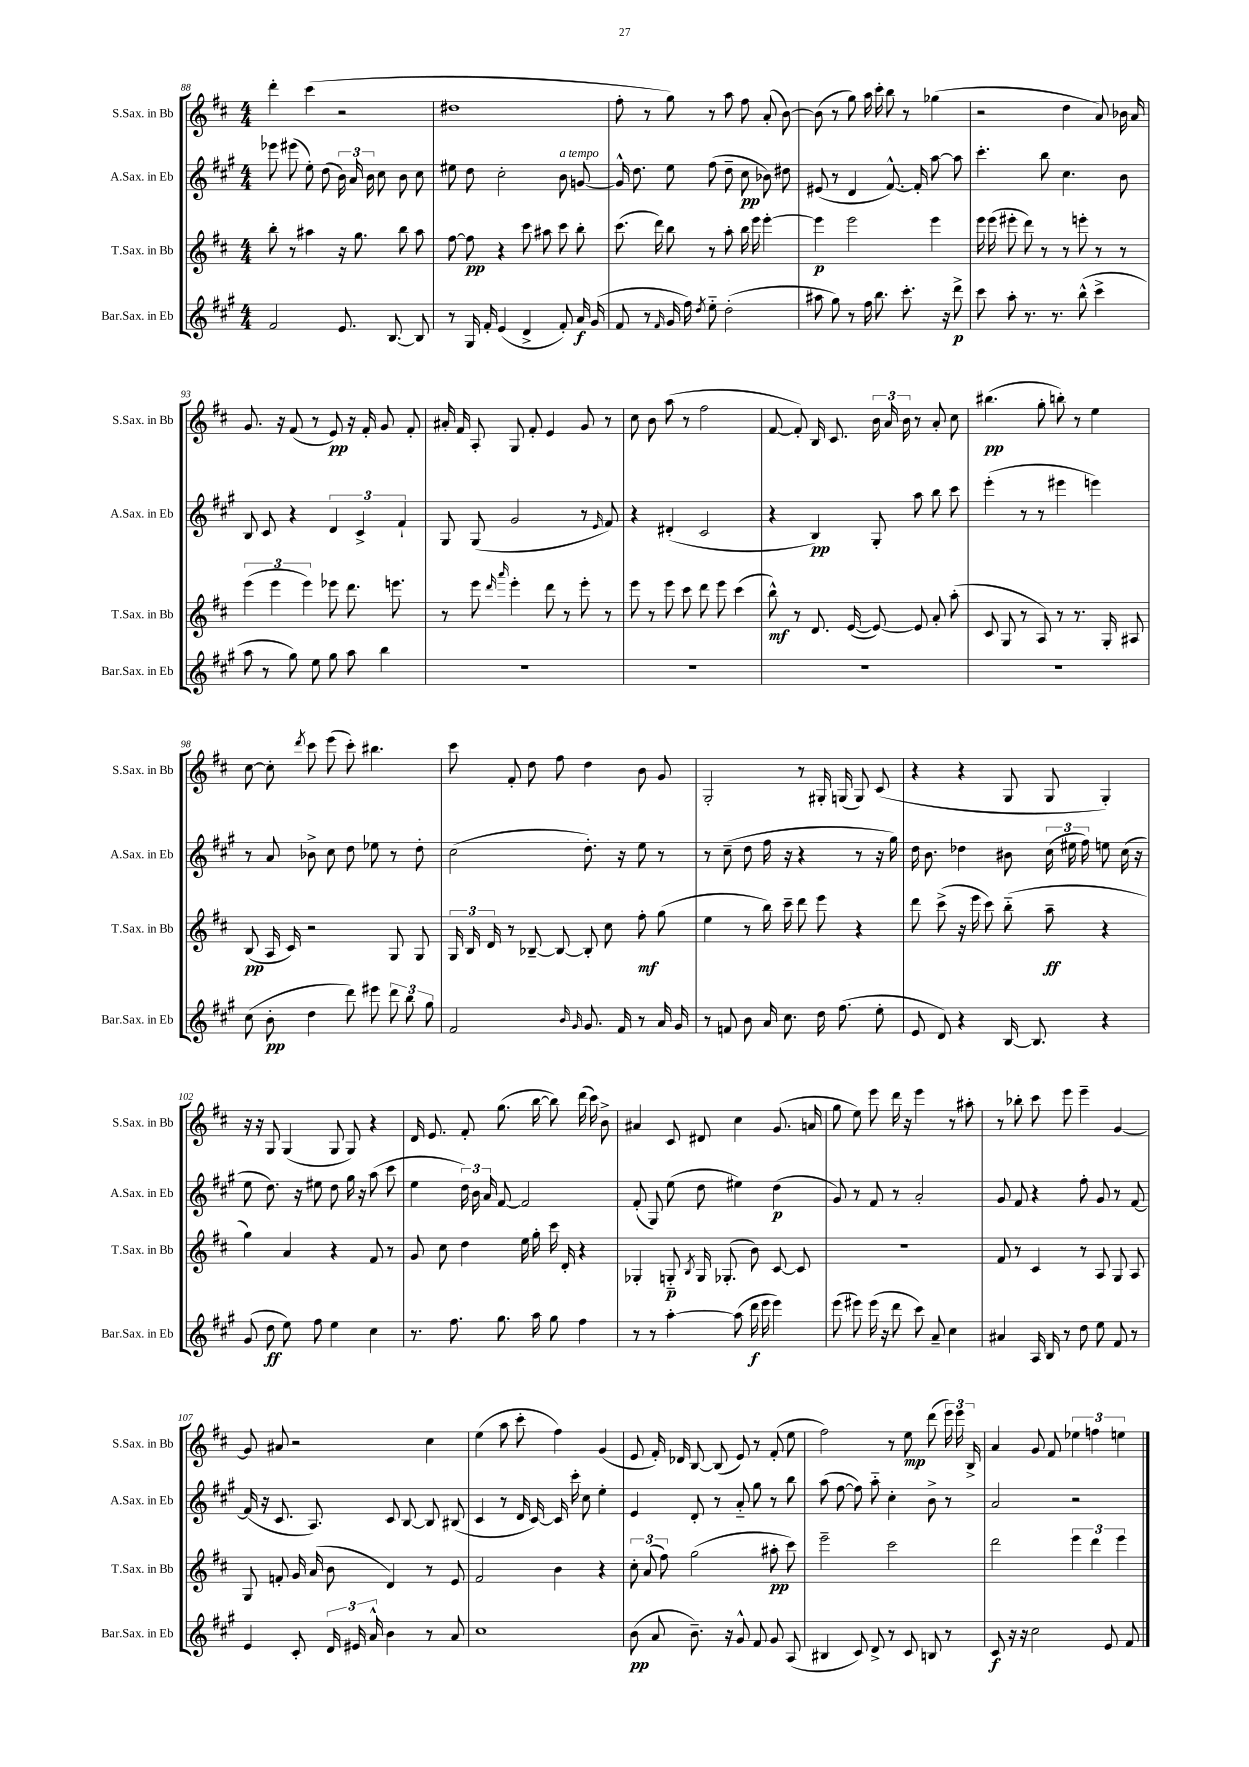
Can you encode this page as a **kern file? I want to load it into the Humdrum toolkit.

**kern	**dynam	**kern	**dynam	**kern	**dynam	**kern	**dynam
*part4	*part4	*part3	*part3	*part2	*part2	*part1	*part1
*staff4	*staff4	*staff3	*staff3	*staff2	*staff2	*staff1	*staff1
*I"Bar.Sax. in Eb	*	*I"T.Sax. in Bb	*	*I"A.Sax. in Eb	*	*I"S.Sax. in Bb	*
*I'Bar.Sax. in Eb	*	*I'T.Sax. in Bb	*	*I'A.Sax. in Eb	*	*I'S.Sax. in Bb	*
*clefG2	*	*clefG2	*	*clefG2	*	*clefG2	*
*k[f#c#g#]	*	*k[f#c#]	*	*k[f#c#g#]	*	*k[f#c#]	*
*M4/4	*	*M4/4	*	*M4/4	*	*M4/4	*
=88	=88	=88	=88	=88	=88	=88	=88
2f#/	.	8bb'\	.	8eee-X\	.	4ddd'\	.
.	.	8r	.	(8eee#X\	.	.	.
.	.	4aa#X\	.	8ee'\)	.	(4ccc#\	.
.	.	.	.	(8dd\	.	.	.
8.e/	.	16r	.	24b\)	.	2r	.
.	.	.	.	24a/	.	.	.
.	.	8.gg\	.	.	.	.	.
.	.	.	.	24b\	.	.	.
.	.	.	.	8cc#\	.	.	.
[8.B/	.	.	.	.	.	.	.
.	.	8bb\	.	8b\	.	.	.
8B/]	.	8aa#\	.	8cc#\	.	.	.
=89	=89	=89	=89	=89	=89	=89	=89
8r	.	[8ff#\	.	8ee#X\	.	1dd#X	.
16G#/	.	8ff#\]	pp	8dd\	.	.	.
16f#'/	.	.	.	.	.	.	.
(4e/	.	4r	.	2cc#'\	.	.	.
4d^/	.	8ccc#\	.	.	.	.	.
.	.	8aa#X\	.	.	.	.	.
!	!	!	!	!LO:TX:a:i:t=a tempo	!	!	!
8f#'/)	.	8ccc#\	.	8b\	.	.	.
16a/	f	8bb'\	.	[8gn/	.	.	.
(16g#/	.	.	.	.	.	.	.
=90	=90	=90	=90	=90	=90	=90	=90
8f#/	.	(8.ccc#\	.	16g^^/]	.	8ff#'\	.
.	.	.	.	8.dd\	.	.	.
8r	.	.	.	.	.	8r	.
.	.	16ddd\)	.	.	.	.	.
16qqf#/	.	.	.	.	.	.	.
16g#/	.	8bb\	.	8ee\	.	8gg\)	.
16ff#\)	.	.	.	.	.	.	.
8qdd/	.	.	.	.	.	.	.
8ee\	.	8r	.	(8ff#\	.	8r	.
(2dd'\	.	8aa'\	.	8dd~\	.	8aa\	.
.	.	16bb\	.	8cc#\	pp	8ff#\	.
.	.	16eee\	.	.	.	.	.
.	.	[4eee'\	.	8b-X\)	.	(8a'/	.
.	.	.	.	8dd#X\	.	[8b\)	.
=91	=91	=91	=91	=91	=91	=91	=91
8aa#X\	.	4eee\]	p	(8e#X/	.	(8b\]	.
8gg#\)	.	.	.	8r	.	8r	.
8r	.	2eee\	.	4d/	.	8gg\)	.
16ff#\	.	.	.	.	.	16aa\	.
8.bb\	.	.	.	.	.	16ccc#'\	.
.	.	.	.	[8.f#^^/)	.	8bb\	.
8.ccc#'\	.	.	.	.	.	8r	.
.	.	.	.	16f#'/]	.	.	.
.	.	4eee\	.	[8aa\	.	(4gg-X\	.
16r	.	.	.	.	.	.	.
8ddd^\	p	.	.	8aa\]	.	.	.
=92	=92	=92	=92	=92	=92	=92	=92
8ccc#\	.	16eee\	.	4.ccc#'\	.	2r	.
.	.	(16eee\	.	.	.	.	.
8aa'\	.	8eee#X'\	.	.	.	.	.
8.r	.	8ddd\)	.	.	.	.	.
.	.	8r	.	8bb\	.	.	.
8.r	.	.	.	.	.	.	.
.	.	8r	.	4.cc#\	.	4dd\	.
(8bb^^\	.	8eeen'\	.	.	.	.	.
4ccc#^\	.	8r	.	.	.	8a/)	.
.	.	8r	.	8b\	.	16b-X\	.
.	.	.	.	.	.	16a/	.
!!LO:LB:g=z
=93	=93	=93	=93	=93	=93	=93	=93
8aa\	.	(6eee\	.	8B/	.	8.g/	.
8r	.	.	.	8c#/	.	.	.
.	.	6eee\	.	.	.	.	.
.	.	.	.	.	.	16r	.
8gg#\)	.	.	.	4r	.	(8f#/	.
.	.	6eee\)	.	.	.	.	.
8ee\	.	.	.	.	.	8r	.
8gg#\	.	8eee-X\	.	6d/	.	8e/)	pp
8aa\	.	8.ddd\	.	.	.	16r	.
.	.	.	.	6c#^/	.	.	.
.	.	.	.	.	.	16f#'/	.
4bb\	.	.	.	.	.	8g/	.
.	.	8.eeen\	.	.	.	.	.
.	.	.	.	6f#`/	.	.	.
.	.	.	.	.	.	8f#'/	.
=94	=94	=94	=94	=94	=94	=94	=94
1r	.	8r	.	8G#/	.	16a#X'/	.
.	.	.	.	.	.	16f#/	.
.	.	8eee\	.	(8G#/	.	8A'/	.
.	.	16qqddd/	.	.	.	.	.
.	.	16qqaaa/	.	.	.	.	.
.	.	4eee'\	.	2g#/	.	8G/	.
.	.	.	.	.	.	8f#'/	.
.	.	8ddd\	.	.	.	4e/	.
.	.	8r	.	.	.	.	.
.	.	8eee'\	.	8r	.	8g/	.
.	.	.	.	16qqe/	.	.	.
.	.	8r	.	8f#/)	.	8r	.
=95	=95	=95	=95	=95	=95	=95	=95
1r	.	8eee\	.	4r	.	8cc#\	.
.	.	8r	.	.	.	8b\	.
.	.	8eee\	.	(4d#X'/	.	(8aa\	.
.	.	8ccc#\	.	.	.	8r	.
.	.	8ddd\	.	2c#/	.	2ff#\	.
.	.	8eee\	.	.	.	.	.
.	.	(4ccc#\	.	.	.	.	.
=96	=96	=96	=96	=96	=96	=96	=96
1r	.	8bb^^\)	mf	4r	.	[8f#/	.
.	.	8r	.	.	.	8f#'/])	.
.	.	8.d/	.	4B/)	pp	16B/	.
.	.	.	.	.	.	8.c#/	.
.	.	([16e/	.	.	.	.	.
.	.	8e/_)	.	8G#'/	.	24b\	.
.	.	.	.	.	.	24a/	.
.	.	.	.	.	.	24b\	.
.	.	8e/]	.	8aa\	.	8r	.
.	.	8a'/	.	8bb\	.	8a'/	.
.	.	(8aa'\	.	8ccc#\	.	8cc#\	.
=97	=97	=97	=97	=97	=97	=97	=97
1r	.	8c#/	.	(4eee'\	.	(4.bb#X\	pp
.	.	8G/	.	.	.	.	.
.	.	8r	.	8r	.	.	.
.	.	8A/)	.	8r	.	8gg'\	.
.	.	8r	.	4eee#X\	.	8bbn'\)	.
.	.	8.r	.	.	.	8r	.
.	.	.	.	4eeen\)	.	4ee\	.
.	.	16G'/	.	.	.	.	.
.	.	8A#X/	.	.	.	.	.
!!LO:LB:g=z
=98	=98	=98	=98	=98	=98	=98	=98
(8cc#\	.	(8B/	pp	8r	.	[8cc#\	.
8b'\	pp	16A/	.	8a/	.	8cc#'\]	.
.	.	16c#/)	.	.	.	.	.
.	.	.	.	.	.	8qddd/	.
4dd\	.	2r	.	8b-X^\	.	8ccc#\	.
.	.	.	.	8cc#\	.	(8eee\	.
8ddd\)	.	.	.	8dd\	.	8ccc#'\)	.
8eee#X\	.	.	.	8ee-X\	.	4.bb#X\	.
12ddd\	.	8G/	.	8r	.	.	.
12bb\	.	.	.	.	.	.	.
.	.	8G/	.	8dd'\	.	.	.
12gg#\	.	.	.	.	.	.	.
=99	=99	=99	=99	=99	=99	=99	=99
2f#/	.	24G/	.	(2cc#\	.	8ccc#\	.
.	.	24B/	.	.	.	.	.
.	.	24d/	.	.	.	.	.
.	.	8r	.	.	.	8f#'/	.
.	.	[8B-X~/	.	.	.	8dd\	.
.	.	8B-/_	.	.	.	8ff#\	.
16qqb/	.	.	.	.	.	.	.
16qqg#/	.	.	.	.	.	.	.
8.g#/	.	8B-'/]	.	8.dd'\)	.	4dd\	.
.	.	8cc#\	.	.	.	.	.
16f#/	.	.	.	16r	.	.	.
8r	.	8ff#'\	mf	8ee\	.	8b\	.
16a/	.	(8gg\	.	8r	.	8g/	.
16g#/	.	.	.	.	.	.	.
=100	=100	=100	=100	=100	=100	=100	=100
8r	.	4ee\	.	8r	.	2G'/	.
8fn/	.	.	.	(8cc#~\	.	.	.
8b\	.	8r	.	8dd\	.	.	.
16a/	.	16bb\)	.	16ff#\	.	.	.
8.cc#\	.	16ccc#~\	.	16r	.	.	.
.	.	8ddd\	.	4r	.	8r	.
16dd\	.	8eee\	.	.	.	16G#X'/	.
(8.ff#\	.	.	.	.	.	(16Gn/	.
.	.	4r	.	8r	.	8G/)	.
8ee'\	.	.	.	16r	.	(8c#/	.
.	.	.	.	16gg#\)	.	.	.
=101	=101	=101	=101	=101	=101	=101	=101
8e/	.	8ddd\	.	16dd\	.	4r	.
.	.	.	.	8.b\	.	.	.
8d/)	.	(8ccc#^\	.	.	.	.	.
4r	.	16r	.	4dd-X\	.	4r	.
.	.	16eee\	.	.	.	.	.
.	.	8ccc#\)	.	.	.	.	.
[16B/	.	(8bb\	.	8b#X\	.	8G/	.
8.B/]	.	.	.	.	.	.	.
.	.	8aa~\	ff	(24cc#\	.	8G/	.
.	.	.	.	24ee#X\	.	.	.
.	.	.	.	24ff#\)	.	.	.
4r	.	4r	.	8een\	.	4G'/)	.
.	.	.	.	(16cc#\	.	.	.
.	.	.	.	16r	.	.	.
!!LO:LB:g=z
=102	=102	=102	=102	=102	=102	=102	=102
(8g#/	.	4gg\)	.	8ee\	.	16r	.
.	.	.	.	.	.	16r	.
8dd\	ff	.	.	8.dd\)	.	8G/	.
8ee\)	.	4a/	.	.	.	(4G/	.
.	.	.	.	16r	.	.	.
8ff#\	.	.	.	8ee#X\	.	.	.
4ee\	.	4r	.	8dd\	.	8G/	.
.	.	.	.	16gg#\	.	8G/)	.
.	.	.	.	16r	.	.	.
4cc#\	.	8f#/	.	(8aa\	.	4r	.
.	.	8r	.	8ccc#\	.	.	.
=103	=103	=103	=103	=103	=103	=103	=103
8.r	.	8g/	.	4ee\	.	16d/	.
.	.	.	.	.	.	8.e/	.
.	.	8cc#\	.	.	.	.	.
8.ff#\	.	.	.	.	.	.	.
.	.	4dd\	.	24dd\)	.	8f#'/	.
.	.	.	.	24b\	.	.	.
.	.	.	.	24a/	.	.	.
8.gg#\	.	.	.	[8f#/	.	(8.gg\	.
.	.	16ee\	.	2f#/]	.	.	.
16aa\	.	16gg'\	.	.	.	[16bb\	.
8gg#\	.	16ccc#\	.	.	.	8bb\])	.
.	.	16d'/	.	.	.	.	.
4ff#\	.	4r	.	.	.	(16ddd\	.
.	.	.	.	.	.	16ccc#\)	.
.	.	.	.	.	.	8b^\	.
=104	=104	=104	=104	=104	=104	=104	=104
8r	.	4G-X'/	.	(8f#'/	.	4a#X/	.
8r	.	.	.	8G#/)	.	.	.
[4aa'\	.	8Gn/	p	(8ee\	.	8c#/	.
.	.	8qB/	.	.	.	.	.
.	.	16G/	.	8dd\	.	8d#X/	.
.	.	(8.G-X'/	.	.	.	.	.
(8aa\]	.	.	.	4ee#X\)	.	4cc#\	.
16ddd\	f	8b\)	.	.	.	.	.
16eee\	.	.	.	.	.	.	.
4eee\)	.	[8c#/	.	(4dd\	p	(8.g/	.
.	.	8c#/]	.	.	.	.	.
.	.	.	.	.	.	16an/	.
=105	=105	=105	=105	=105	=105	=105	=105
(8eee\	.	1r	.	8g#/)	.	8gg\	.
8eee#X\)	.	.	.	8r	.	8ee\)	.
(16eee#\	.	.	.	8f#/	.	8eee\	.
16r	.	.	.	.	.	.	.
8ddd\	.	.	.	8r	.	16ddd\	.
.	.	.	.	.	.	16r	.
8ccc#\)	.	.	.	2a'/	.	4eee\	.
8a~/	.	.	.	.	.	.	.
4cc#\	.	.	.	.	.	8r	.
.	.	.	.	.	.	8aa#X'\	.
=106	=106	=106	=106	=106	=106	=106	=106
4a#X/	.	8f#/	.	8g#/	.	8r	.
.	.	8r	.	8f#/	.	8bb-X'\	.
16A/	.	4c#/	.	4r	.	8ccc#\	.
16B/	.	.	.	.	.	.	.
8r	.	.	.	.	.	8eee\	.
8dd\	.	8r	.	8ff#'\	.	4eee~\	.
8ee\	.	8A/	.	8g#/	.	.	.
8f#/	.	8G/	.	8r	.	[4g/	.
8r	.	8A/	.	[8f#/	.	.	.
!!LO:LB:g=z
=107	=107	=107	=107	=107	=107	=107	=107
4e/	.	8G/	.	(16f#/]	.	8g/]	.
.	.	.	.	16r	.	.	.
.	.	8fn'/	.	8.c#/	.	8a#X/	.
8c#'/	.	16g/	.	.	.	2r	.
.	.	(16a/	.	8.A/)	.	.	.
24d/	.	8b\	.	.	.	.	.
24e#X/	.	.	.	.	.	.	.
24a^^/	.	.	.	.	.	.	.
4b\	.	4d/)	.	8c#/	.	.	.
.	.	.	.	[8B/	.	.	.
8r	.	8r	.	8B/]	.	4cc#\	.
8a/	.	8e/	.	(8B#X/	.	.	.
=108	=108	=108	=108	=108	=108	=108	=108
1cc#	.	2f#/	.	4c#/	.	(4ee\	.
.	.	.	.	8r	.	8aa\	.
.	.	.	.	16d/	.	8ccc#'\	.
.	.	.	.	[16c#/)	.	.	.
.	.	4b\	.	16c#/]	.	4ff#\)	.
.	.	.	.	16ccc#'\	.	.	.
.	.	.	.	8cc#\	.	.	.
.	.	4r	.	4ee'\	.	(4g/	.
=109	=109	=109	=109	=109	=109	=109	=109
(8b\	pp	12cc#'\	.	4e/	.	8e/	.
.	.	(12a/	.	.	.	.	.
8a/	.	.	.	.	.	16f#'/)	.
.	.	12ff#\)	.	.	.	.	.
.	.	.	.	.	.	16d-X/	.
8.b~\)	.	(2gg\	.	8d'/	.	[8B/	.
.	.	.	.	8r	.	(8B/]	.
16r	.	.	.	.	.	.	.
8g#^^/	.	.	.	8a/	.	8e/)	.
8f#/	.	.	.	8gg#\	.	8r	.
8g#/	.	8aa#X'\	pp	8r	.	(8f#'/	.
(8A/	.	8ccc#\)	.	8bb\	.	8ee\	.
=110	=110	=110	=110	=110	=110	=110	=110
4B#X/	.	2eee~\	.	(8aa\	.	2ff#\)	.
.	.	.	.	[8ff#\	.	.	.
8c#/)	.	.	.	8ff#\])	.	.	.
8d^/	.	.	.	8aa\	.	.	.
8r	.	2ccc#\	.	4cc#'\	.	8r	.
8c#/	.	.	.	.	.	8ee\	mp
8Bn/	.	.	.	8b^\	.	(8ddd\	.
8r	.	.	.	8r	.	24eee\)	.
.	.	.	.	.	.	24eee\	.
.	.	.	.	.	.	24B^/	.
=111	=111	=111	=111	=111	=111	=111	=111
8c#/	f	2ddd\	.	2a/	.	4a/	.
16r	.	.	.	.	.	.	.
16r	.	.	.	.	.	.	.
2cc#\	.	.	.	.	.	8g/	.
.	.	.	.	.	.	8f#/	.
.	.	6eee\	.	2r	.	6ee-X\	.
.	.	6ddd\	.	.	.	6ffn\	.
8e/	.	.	.	.	.	.	.
.	.	6eee\	.	.	.	6een\	.
8f#/	.	.	.	.	.	.	.
==	==	==	==	==	==	==	==
*-	*-	*-	*-	*-	*-	*-	*-
